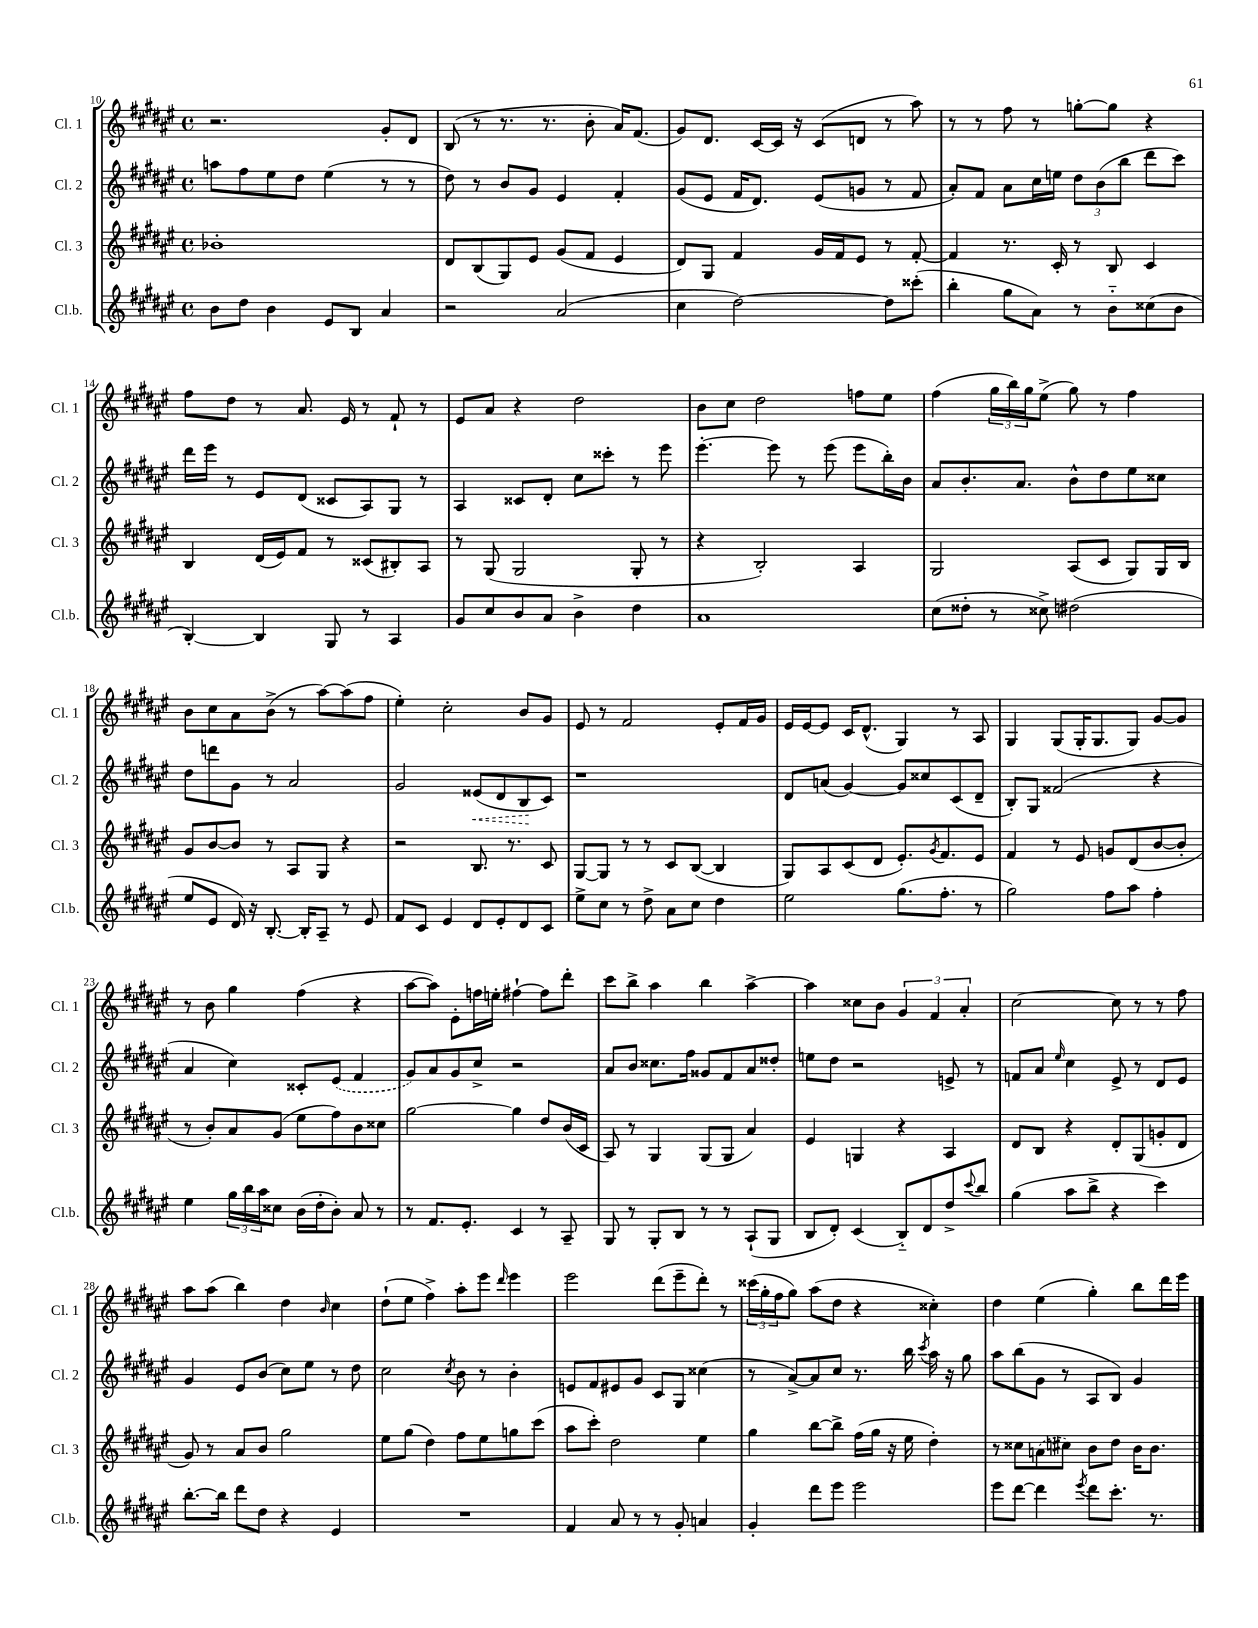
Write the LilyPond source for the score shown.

<<
\new StaffGroup <<
\new Staff = "s0" \with { instrumentName = "Cl. 1" shortInstrumentName = "Cl. 1" } {
    \clef treble \key fis \major \defaultTimeSignature \time 4/4
    r2. gis'8-. dis'8 |
    b8( r8 r8. r8. b'8-. ais'16) fis'8.( |
    gis'8) dis'8. cis'16~ cis'16 r16 cis'8( d'8 r8 ais''8) |
    r8 r8 fis''8 r8 g''8~-. g''8 r4 |
    fis''8 dis''8 r8 ais'8. eis'16 r8 fis'8-! r8 |
    eis'8 ais'8 r4 dis''2 |
    b'8 cis''8 dis''2 f''8 eis''8 |
    fis''4( \tuplet 3/2 { gis''16 b''16) gis''16 } eis''8->( gis''8) r8 fis''4 |
    b'8 cis''8 ais'8 b'8->( r8 ais''8~) ais''8( fis''8 |
    eis''4-.) cis''2-. b'8 gis'8 |
    eis'8 r8 fis'2 eis'8-. fis'16 gis'16 |
    eis'16 eis'16~ eis'8 cis'16 dis'8.-^( gis4) r8 ais8 |
    gis4 gis8( gis16-. gis8. gis8) gis'8~ gis'8 |
    r8 b'8 gis''4 fis''4( r4 |
    ais''8~ ais''8) eis'8-. f''16 e''16-. fis''4~-! fis''8 dis'''8-. |
    cis'''8 b''8-> ais''4 b''4 ais''4~-> |
    ais''4 cisis''8 b'8 \tuplet 3/2 { gis'4 fis'4 ais'4-. } |
    cis''2~ cis''8 r8 r8 fis''8 |
    ais''8 ais''8( b''4) dis''4 \grace { b'16 } cis''4 |
    dis''8-!( eis''8 fis''4->) ais''8-. eis'''8 \grace { dis'''16 } eis'''4 |
    eis'''2 dis'''8( eis'''8-- dis'''8-.) r8 |
    \tuplet 3/2 { cisis'''16( gis''16-. fis''16 } gis''8) ais''8( dis''8 r4 cisis''4-.) |
    dis''4 eis''4( gis''4-.) b''8 dis'''16 eis'''16 \bar "|." |
}
\new Staff = "s1" \with { instrumentName = "Cl. 2" shortInstrumentName = "Cl. 2" } {
    \clef treble \key fis \major \defaultTimeSignature \time 4/4
    a''8 fis''8 eis''8 dis''8 eis''4( r8 r8 |
    dis''8) r8 b'8 gis'8 eis'4 fis'4-. |
    gis'8( eis'8 fis'16 dis'8.) eis'8( g'8 r8 fis'8 |
    ais'8-.) fis'8 ais'8 cis''16 e''16 \tuplet 3/2 { dis''8 b'8( b''8 } dis'''8 cis'''8) |
    dis'''16 eis'''16 r8 eis'8 dis'8( cisis'8 ais8) gis8 r8 |
    ais4 cisis'8 dis'8-. cis''8 cisis'''8-. r8 eis'''8 |
    eis'''4.~-. eis'''8 r8 eis'''8( eis'''8 b''16-.) b'16 |
    ais'8 b'8.-. ais'8. b'8-^ dis''8 eis''8 cisis''8 |
    dis''8 d'''8 gis'8 r8 ais'2 |
    gis'2 \once \override Hairpin.style = #'dashed-line eisis'8\<( dis'8 b8\! cis'8) |
    r1 |
    dis'8 a'8( gis'4~) gis'8 cisis''8 cis'8( dis'8-- |
    b8-.) gis8 fisis'2( r4 |
    ais'4 cis''4) cisis'8-. \once \slurDashed eis'8( fis'4 |
    gis'8) ais'8 gis'8 cis''8-> r2 |
    ais'8 b'8 cisis''8. fis''16 gisis'8 fis'8 ais'8 disis''8-. |
    e''8 dis''8 r2 e'8-> r8 |
    f'8 ais'8 \grace { eis''16 } cis''4 eis'8-> r8 dis'8 eis'8 |
    gis'4 eis'8 b'8( cis''8) eis''8 r8 dis''8 |
    cis''2 \acciaccatura { cis''8 } b'8 r8 b'4-. |
    e'8 fis'8 eis'8 gis'8 cis'8 gis8 cisis''4( |
    r8 ais'8~->) ais'8 cis''8 r8. b''16 \acciaccatura { cis'''8 } ais''16 r16 gis''8 |
    ais''8 b''8( gis'8 r8 ais8 b8) gis'4 \bar "|." |
}
\new Staff = "s2" \with { instrumentName = "Cl. 3" shortInstrumentName = "Cl. 3" } {
    \clef treble \key fis \major \defaultTimeSignature \time 4/4
    bes'1-. |
    dis'8 b8( gis8) eis'8 gis'8( fis'8 eis'4 |
    dis'8) gis8 fis'4 gis'16 fis'16 eis'8 r8 fis'8~-. |
    fis'4 r8. cis'16-. r8 b8 cis'4 |
    b4 dis'16( eis'16) fis'8 r8 cisis'8( bis8-.) ais8 |
    r8 gis8( gis2 gis8-. r8 |
    r4 b2-.) ais4 |
    gis2 ais8( cis'8 gis8) gis16 b16 |
    gis'8 b'8~ b'8 r8 ais8 gis8 r4 |
    r2 b8. r8. cis'8 |
    gis8~ gis8 r8 r8 cis'8 b8~( b4 |
    gis8) ais8 cis'8( dis'8 eis'8.-.) \acciaccatura { gis'8 } fis'8. eis'8 |
    fis'4 r8 eis'8 g'8 dis'8( b'8~ b'8-. |
    r8 b'8-.) ais'8 gis'8( eis''8 fis''8) b'8 cisis''8 |
    gis''2~ gis''4 dis''8 b'16( cis'16 |
    ais8) r8 gis4 gis8( gis8 ais'4) |
    eis'4 g4 r4 ais4 |
    dis'8 b8 r4 dis'8-. gis8( g'8-. dis'8 |
    gis'8) r8 ais'8 b'8 gis''2 |
    eis''8 gis''8( dis''4) fis''8 eis''8 g''8 cis'''8( |
    ais''8 cis'''8-.) dis''2 eis''4 |
    gis''4 b''8~ b''8-> fis''16( gis''16 r16 eis''16 dis''4-.) |
    r8 cisis''8 \once \slurDashed a'8( cis''8) b'8 dis''8 b'16 b'8. \bar "|." |
}
\new Staff = "s3" \with { instrumentName = "Cl.b." shortInstrumentName = "Cl.b." } {
    \clef treble \key fis \major \defaultTimeSignature \time 4/4
    b'8 dis''8 b'4 eis'8 b8 ais'4 |
    r2 ais'2( |
    cis''4 dis''2~) dis''8 cisis'''8-.( |
    b''4-. gis''8 ais'8) r8 b'8-_ cisis''8( b'8 |
    b4~-.) b4 gis8 r8 ais4 |
    gis'8 cis''8 b'8 ais'8 b'4-> dis''4 |
    ais'1 |
    cis''8( disis''8-. r8 cisis''8->) dis''2( |
    eis''8 eis'8 dis'16) r16 b8.~-. b16-. ais8-- r8 eis'8 |
    fis'8 cis'8 eis'4 dis'8 eis'8-. dis'8 cis'8 |
    eis''8-> cis''8 r8 dis''8-> ais'8 cis''8 dis''4 |
    eis''2 gis''8.( fis''8.-. r8 |
    gis''2) fis''8 ais''8 fis''4-. |
    eis''4 \tuplet 3/2 { gis''16 b''16 ais''16 } cisis''8 b'16( dis''16-. b'8-.) ais'8 r8 |
    r8 fis'8. eis'8.-. cis'4 r8 ais8-- |
    gis8 r8 gis8-. b8 r8 r8 ais8-!( gis8 |
    b8 dis'8-.) cis'4( b8-_) dis'8 dis''8-> \appoggiatura { cis'''8 } b''8 |
    gis''4( ais''8 b''8-> r4 cis'''4) |
    b''8.~-. b''16 dis'''8 dis''8 r4 eis'4 |
    R1 |
    fis'4 ais'8 r8 r8 gis'8-. a'4 |
    gis'4-. dis'''8 eis'''8 eis'''2 |
    eis'''8 dis'''8~ dis'''4 \acciaccatura { eis'''8 } dis'''8 cis'''8.-. r8. \bar "|." |
}
>>
>>
\layout { \context { \Score currentBarNumber = #10 } }
